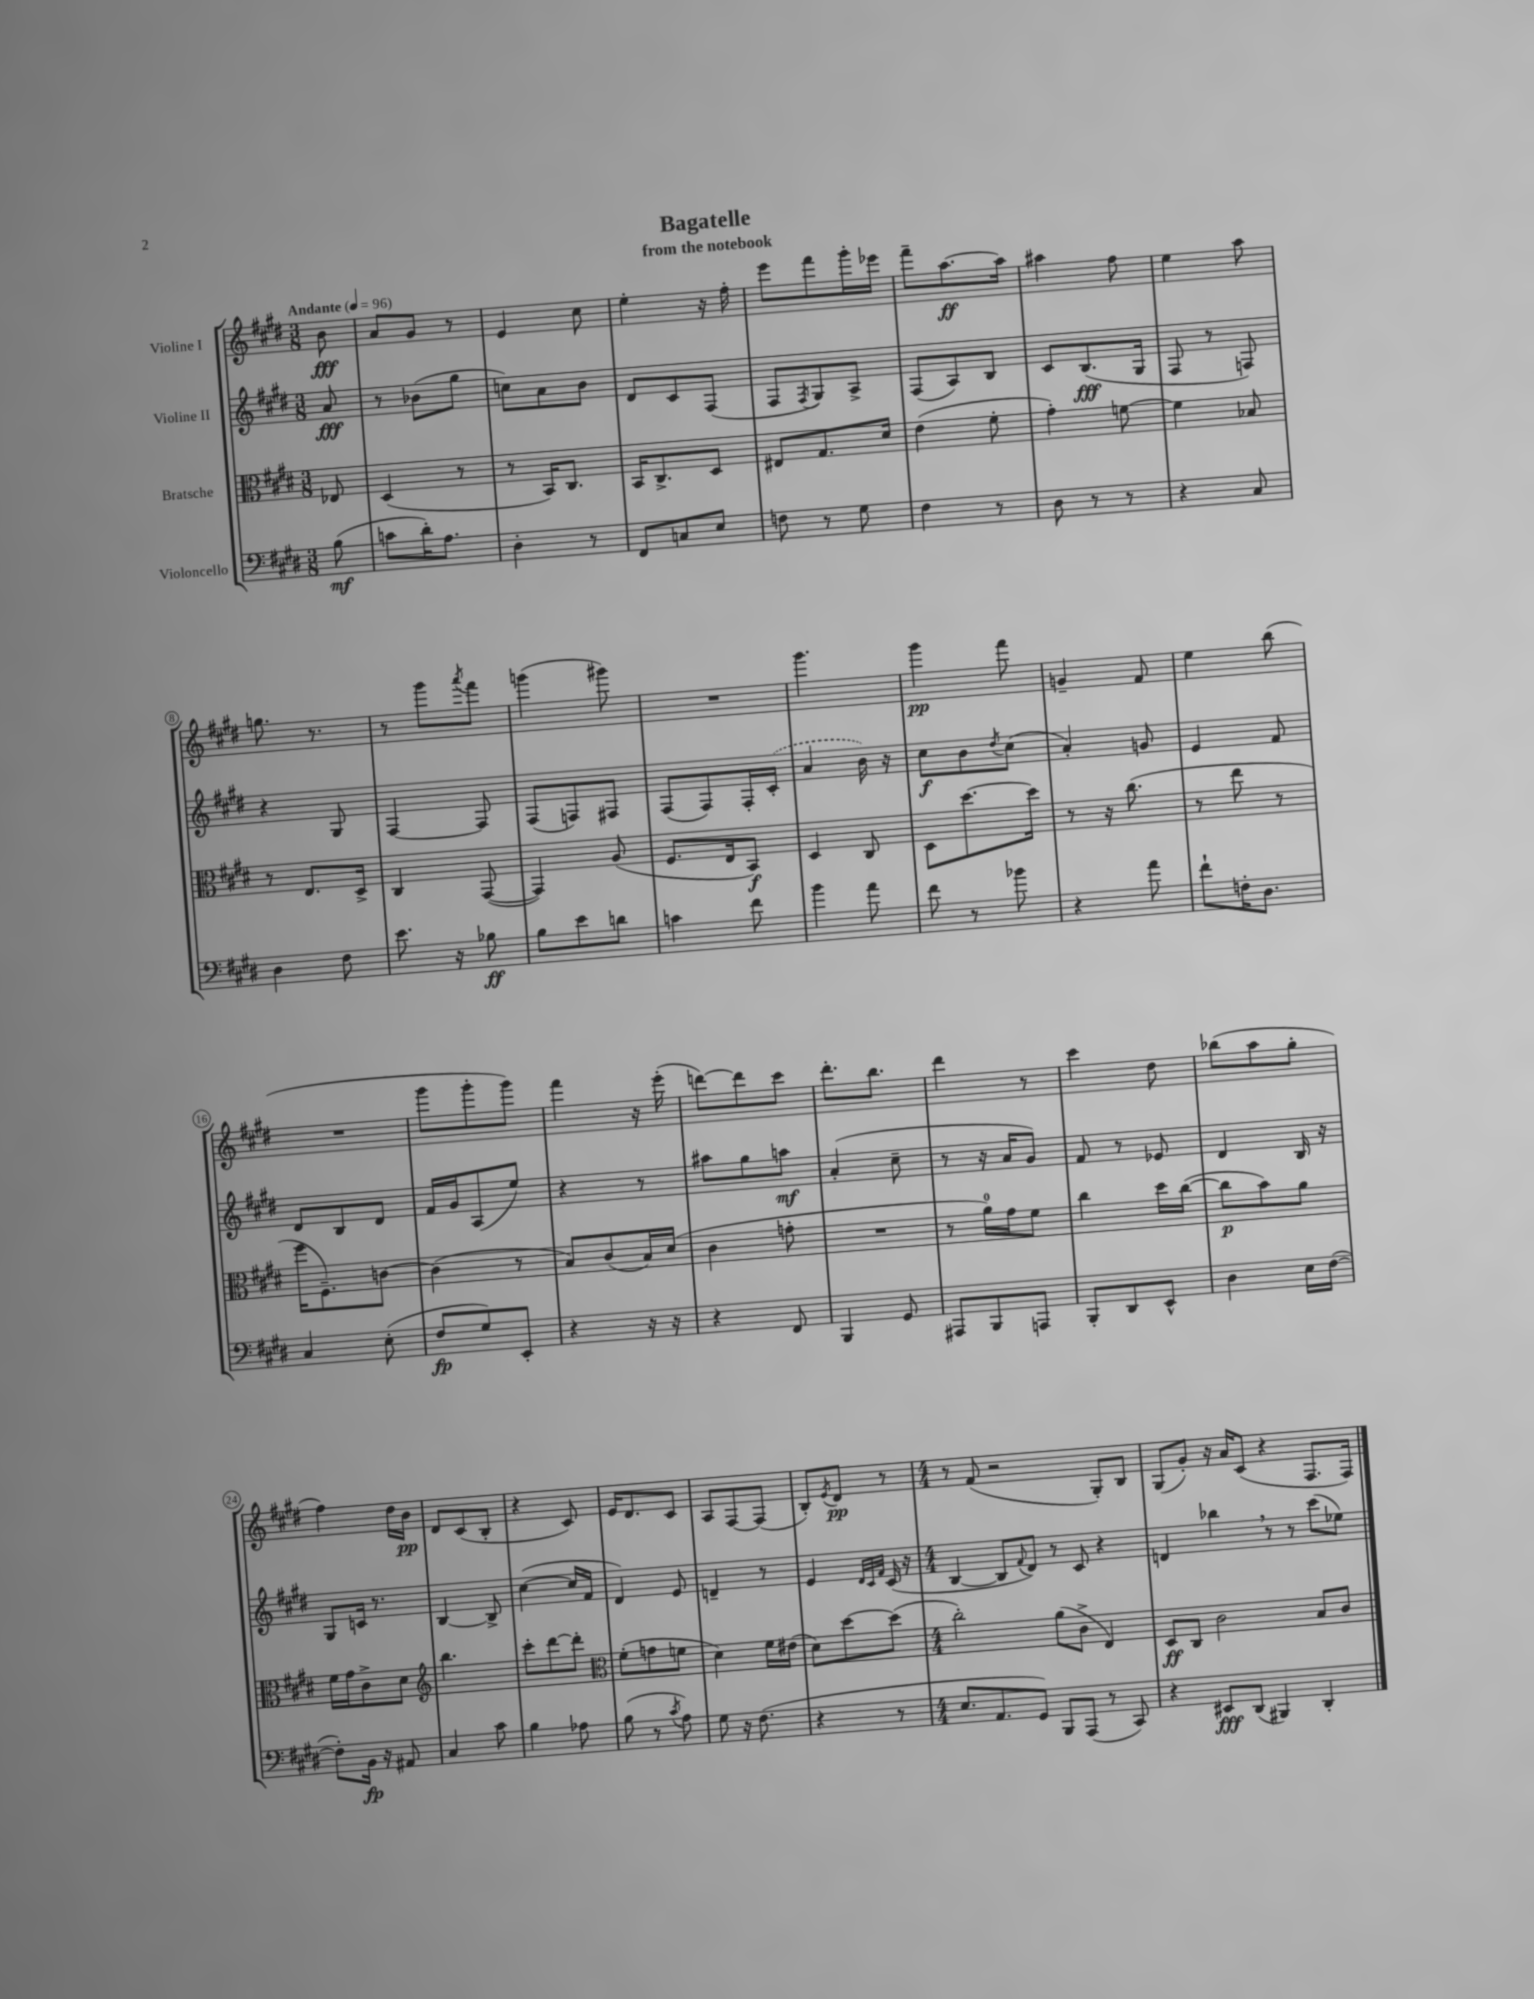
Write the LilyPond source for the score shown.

\header { title = "Bagatelle" subtitle = "from the notebook" }
<<
\new StaffGroup <<
\new Staff = "s0" \with { instrumentName = "Violine I" } {
    \clef treble \key e \major \numericTimeSignature \time 3/8 \partial 8 \tempo "Andante" 4 = 96
    b'8\fff |
    a'8 gis'8 r8 |
    e'4 cis''8 |
    e''4-. r16 fis''16-. |
    e'''8 fis'''8 gis'''16-. ees'''16 |
    fis'''8-- a''8.~\ff a''16 |
    ais''4 fis''8 |
    e''4 a''8 |
    g''8. r8. |
    r8 gis'''8 \acciaccatura { a'''8 } fis'''8 |
    g'''4( gis'''8) |
    R4. |
    gis'''4. |
    gis'''4\pp fis'''8 |
    g'4-- fis'8 |
    e''4 b''8( |
    R4. |
    gis'''8 gis'''8-. gis'''8) |
    fis'''4 r16 e'''16-.( |
    d'''8~) d'''8 cis'''8 |
    dis'''8.-. b''8. |
    dis'''4 r8 |
    cis'''4 dis''8 |
    bes''8( a''8 gis''8-. |
    fis''4) dis''16 b'16\pp |
    dis'8 cis'8( b8-. |
    r4 cis'8) |
    e'16 dis'8. cis'8 |
    a8 fis8~ fis8( |
    b8-.) \acciaccatura { e'8 } dis'8\pp r8 |
    \numericTimeSignature \time 4/4 r8 fis'8( r2 gis8-.) b8 |
    gis8( gis'8-.) r16 a'16 cis'8( r4 fis8. fis16) \bar "|." |
}
\new Staff = "s1" \with { instrumentName = "Violine II" } {
    \clef treble \key e \major \numericTimeSignature \time 3/8 \partial 8
    a'8\fff |
    r8 bes'8( gis''8 |
    c''8) a'8 b'8 |
    dis'8 cis'8 fis8( |
    fis8 \acciaccatura { fis8 } gis8) a8-> |
    fis8( a8) b8 |
    cis'8 b8.\fff( gis16 |
    fis8 r8 f8) |
    r4 gis8 |
    fis4~ fis8 |
    fis8( f8) fis8 |
    fis8( fis8) fis16-. \once \slurDashed cis'16-.( |
    a'4 b'16) r16 |
    cis''8\f b'8 \acciaccatura { dis''8 } cis''8( |
    a'4-.) g'8 |
    e'4 fis'8 |
    dis'8 b8 dis'8 |
    fis'16 gis'16 a8( e''8) |
    r4 r8 |
    ais''8 gis''8 a''8\mf |
    a'4-.( cis''8-- |
    r8 r16 a'16 gis'8) |
    fis'8 r8 ees'8 |
    dis'4 b16 r16 |
    gis8 c'16 r8. |
    b4~ b8-> |
    cis''4~( cis''16 fis'16 |
    dis'4) e'8 |
    d'4-- r8 |
    e'4 \grace { dis'32 cis'32 fis'32 } cis'16( r16 |
    \numericTimeSignature \time 4/4 b4~ b8 \appoggiatura { fis'8 } dis'8) r8 cis'8 r4 |
    d'4 bes''4 \breathe r8 r8 cis'''8( ees''8) \bar "|." |
}
\new Staff = "s2" \with { instrumentName = "Bratsche" } {
    \clef alto \key e \major \numericTimeSignature \time 3/8 \partial 8
    ees8 |
    dis4( r8 |
    r8 b,16) cis8. |
    b,16 cis8.-> dis8 |
    eis8 gis8. dis'16 |
    e'4( fis'8-. |
    gis'4-.) f'8~ |
    f'4 bes8 |
    r8 e8. dis16-> |
    cis4 gis,8~( |
    gis,4) a8( |
    fis8. e16 b,8\f) |
    dis4 cis8 |
    dis8 dis''8.~ dis''16 |
    r8 r16 cis''8.( |
    r8 e''8 r8 |
    fis''16 fis8.--) c'8~ |
    c'4( r8 |
    b8) cis'8( b16) dis'16( |
    cis'4 g'8-. |
    R4. |
    r8 a'16-0) gis'16 fis'8 |
    cis''4 dis''16 cis''16~( |
    cis''8\p b'8) a'8 |
    fis'16 gis'16 cis'8-> dis'8 |
    \clef treble b''4. |
    cis'''8-. dis'''8~ dis'''8-. |
    \clef alto fis'8-.( g'8 f'8 |
    dis'4) fis'16 eis'16( |
    dis'8) dis''8~ dis''8( |
    \numericTimeSignature \time 4/4 cis''2-.) a'8( cis'8-> e4) |
    dis8\ff cis8 cis'2 b8 cis'8 \bar "|." |
}
\new Staff = "s3" \with { instrumentName = "Violoncello" } {
    \clef bass \key e \major \numericTimeSignature \time 3/8 \partial 8
    b8\mf( |
    c'8 dis'16-.) a8. |
    dis4-. r8 |
    fis,8 c8 e8 |
    f8 r8 gis8 |
    fis4 r8 |
    dis8 r8 r8 |
    r4 cis8 |
    dis4 fis8 |
    e'8. r16 bes8\ff |
    b8 e'8 d'8 |
    c'4 fis'8 |
    b'4 a'8 |
    fis'8 r8 bes'8 |
    r4 a'8 |
    fis'8-! f16-. dis8. |
    cis4 e8-.( |
    fis8\fp gis8) e,8-. |
    r4 r16 r16 |
    r4 fis,8 |
    b,,4 gis,8 |
    ais,,8 b,,8 a,,8 |
    b,,8-. dis,8 e,8-^ |
    dis4 e16 fis16~( |
    fis8-.) b,16\fp r16 ais,8 |
    cis4 cis'8 |
    b4 aes8 |
    b8( r8 \acciaccatura { cis'8 } a8) |
    gis8 r16 fis8.( |
    r4 r8 |
    \numericTimeSignature \time 4/4 e8. a,8. gis,8) b,,8 a,,8( r8 cis,8) |
    r4 eis,8\fff dis,8( bis,,4) dis,4-. \bar "|." |
}
>>
>>
\layout { \context { \Score \override BarNumber.stencil = #(make-stencil-circler 0.1 0.3 ly:text-interface::print) } }
